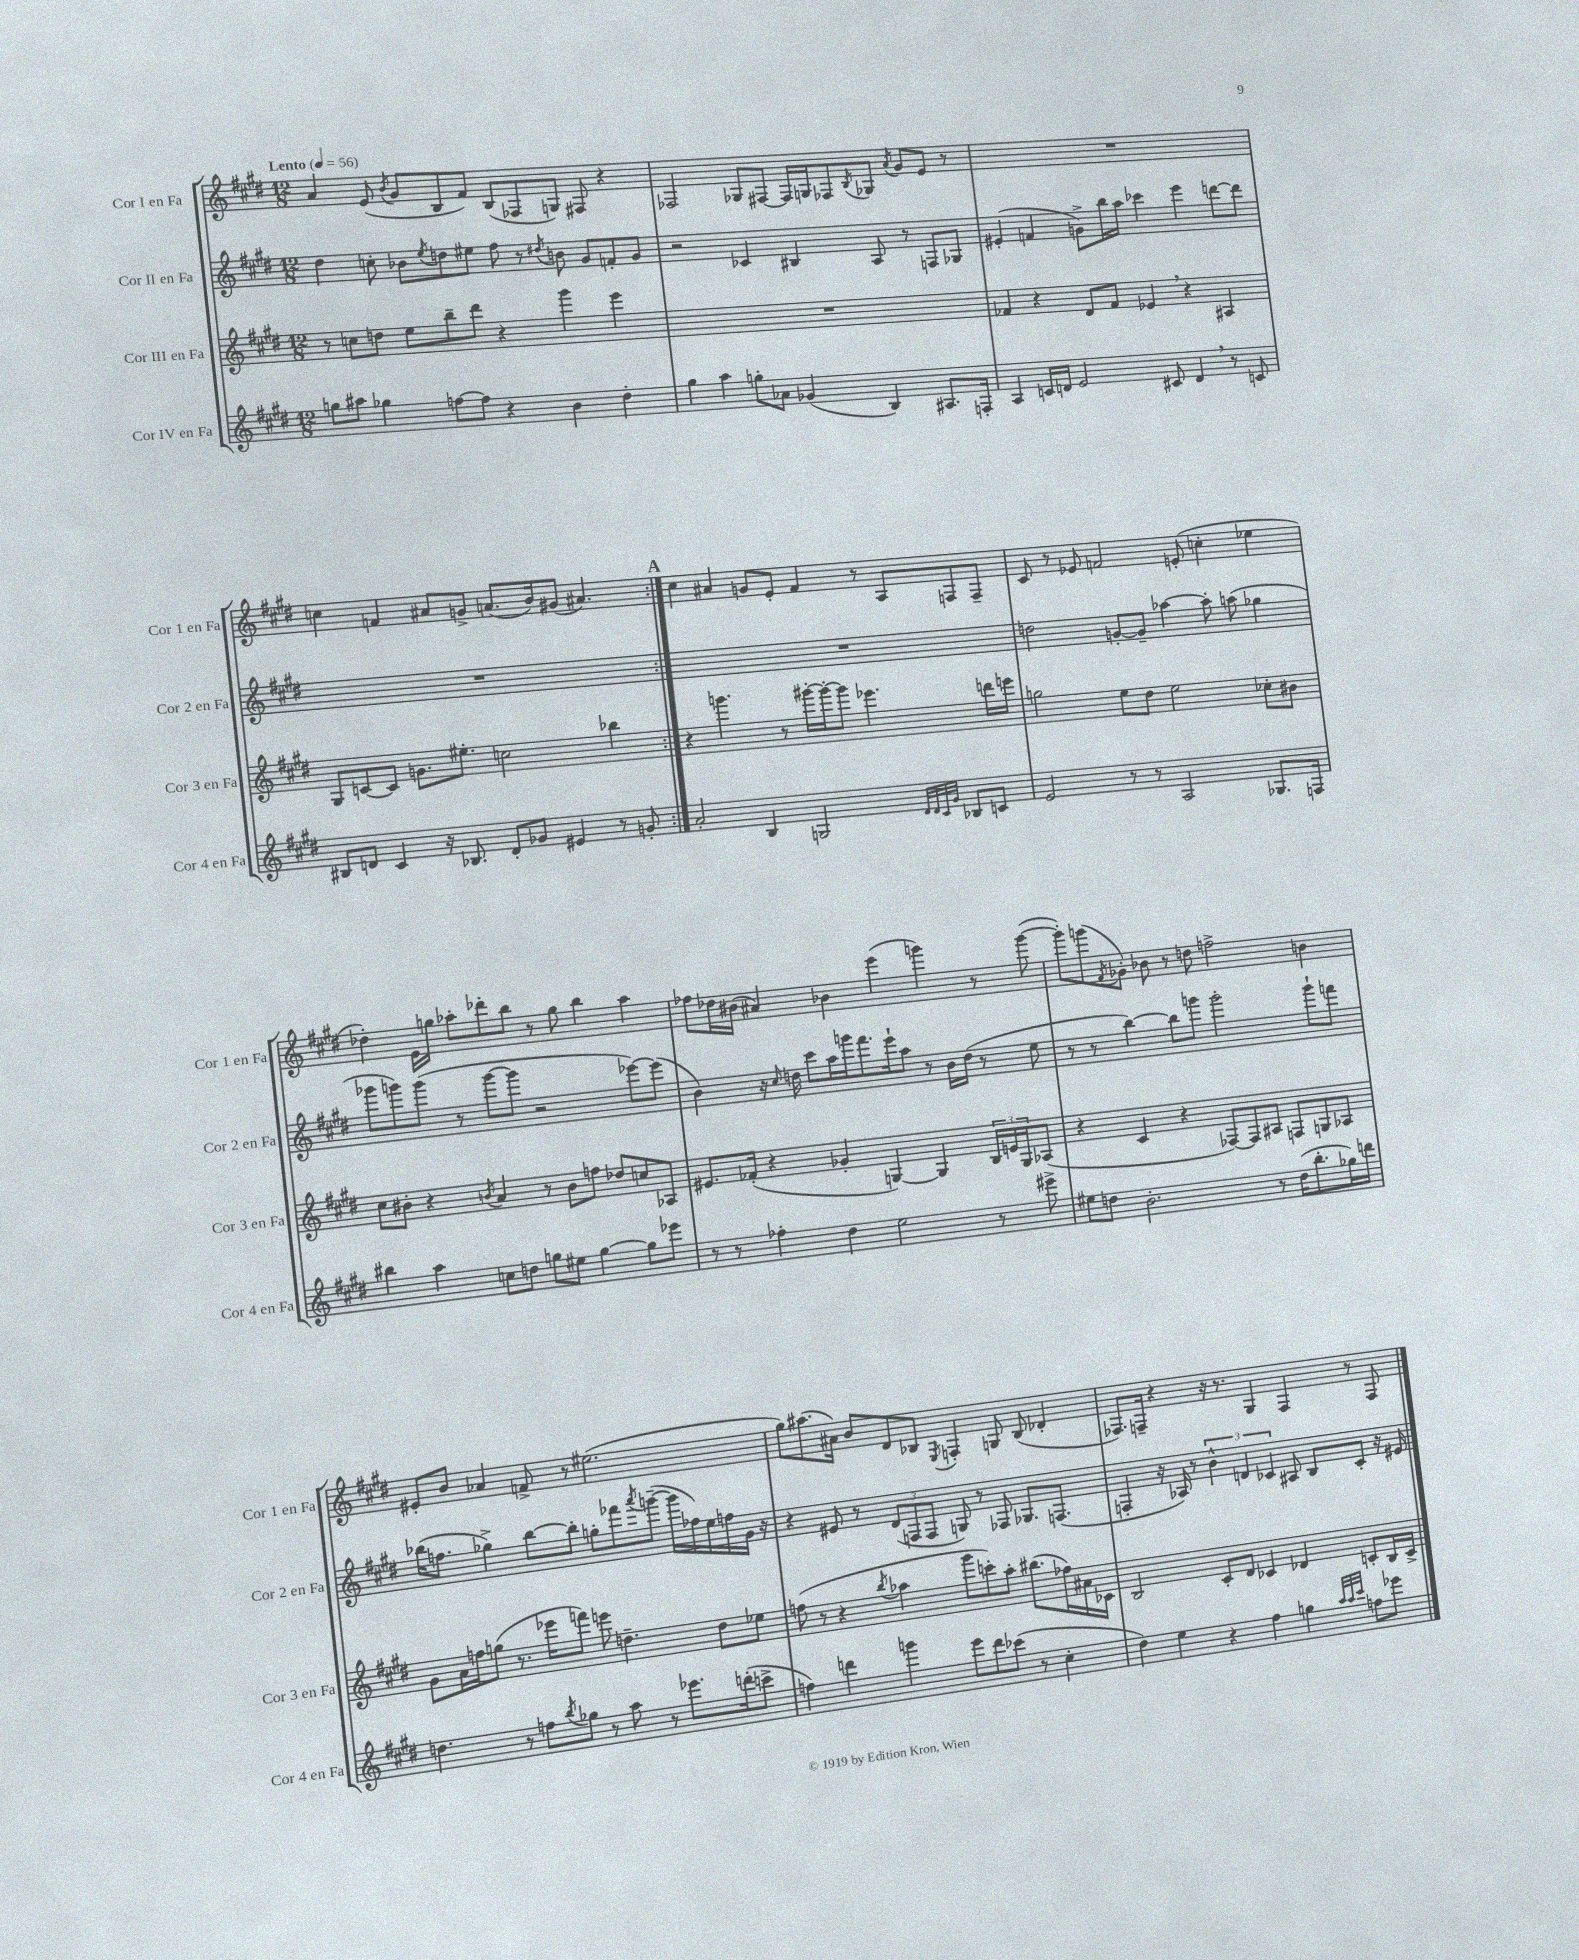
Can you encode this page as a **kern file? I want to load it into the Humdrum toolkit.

**kern	**kern	**kern	**kern
*part4	*part3	*part2	*part1
*staff4	*staff3	*staff2	*staff1
*I"Cor IV en Fa	*I"Cor III en Fa	*I"Cor II en Fa	*I"Cor I en Fa
*I'Cor 4 en Fa	*I'Cor 3 en Fa	*I'Cor 2 en Fa	*I'Cor 1 en Fa
*clefG2	*clefG2	*clefG2	*clefG2
*k[f#c#g#d#]	*k[f#c#g#d#]	*k[f#c#g#d#]	*k[f#c#g#d#]
*M12/8	*M12/8	*M12/8	*M12/8
*MM56	*MM56	*MM56	*MM56
=1	=1	=1	=1
!	!	!	!LO:TX:a:B:t=Lento
8ggn\L	8r	4dd#\	4a/
8aa#X\J	8ccn\L	.	.
4gg-X\	8ddn\J	8ccn'\	(8e/
.	.	.	8qb/
.	8ee\L	8b-X\L	8g#/L
.	.	8qee/	.
[8ffn\L	8bb~\	8ddn\	8B/
8ff\J]	8ddd#\J	8ee#X\J	8f#/J)
4r	4r	8ff#\	(8B/L
.	.	8r	8F-X/
.	.	8qdd#X/	.
4b\	4ggg#\	8bn\	8Gn/J)
.	.	8g#/L	8F#X/
4dd#'\	4eee\	8fn'/	4r
.	.	8g#/J	.
=2	=2	=2	=2
4gg#\	1.r	2r	2F-X/
4aa\	.	.	.
8ggn'\L	.	4c-X/	8G-X/L
8a-X\J	.	.	[8F#X/J
(4g-X/	.	4B#X/	16F#/LL]
.	.	.	16Gn/J
.	.	.	8F-X/
.	.	.	8qB/
4B/)	.	8A/	8G-X/J
.	.	.	8qa/
.	.	8r	8g#/L
8.A#X/L	.	8Fn/L	8e/J
.	.	8G-X/J	8r
16Fn'/Jk	.	.	.
=3	=3	=3	=3
4A/	4f-X/	(4e#X'/	1.r
16cn/LL	4r	4fn/	.
16dn/JJ	.	.	.
2e/	.	.	.
.	8d#/L	8gn^\L)	.
.	8f-/J	16bb\L	.
.	.	16aa\JJ	.
.	4e-X,/	4ccc-X\	.
8c#X/	.	.	.
4d,/	4r	4eee\	.
8r	4A#X/	[8dddn\L	.
8cn/	.	8ddd\J]	.
!!LO:LB:g=z
=4	=4	=4	=4
8B#X/L	8G#/L	1.r	4ccn\
8dn/J	[8cn/	.	.
4c#/	8c/J]	.	4fn/
.	8.gn\L	.	.
16r	.	.	8a#X/L
8.B-X/	8.ee#X'\J	.	.
.	.	.	8gn^/J
8d'/L	2ccn\	.	(8.an/L
8g-X/J	.	.	.
.	.	.	16b/k)
4e#X/	.	.	(8g#X/J
.	.	.	4.a#X/)
8r	4bb-X\	.	.
8gn'/	.	.	.
!!LO:REH:place=s1:t=A
=5:|!	=5:|!	=5:|!	=5:|!
2a'/	4r	1.r	4cc#\
.	4.gggn\	.	4a#X/
4B/	.	.	8gn/L
.	8r	.	8e'/J
2Gn/	[16ggg#X'\LL	.	4f#/
.	16ggg#'\J_	.	.
.	8ggg#\J]	.	.
.	4.eee-X\	.	8r
.	.	.	8A/L
32qqd#/LLL	.	.	.
32qqd#/	.	.	.
32qqc#/	.	.	.
32qqg#/JJJ	.	.	.
8B-X/L	.	.	8Fn/
8cn/J	16dddn\LL	.	8F~/J
.	16eeen\JJ	.	.
=6	=6	=6	=6
2e/	2ggn\	2ddn\	8c#/
.	.	.	8r
.	.	.	8e-X/
.	.	.	2fn/
8r	8ee\L	[8gn'/L	.
8r	8dd#\J	8g~/J]	.
2A/	2ee\	[4aa-X\	.
.	.	.	(8en'/
.	.	8aa-'\]	4ccn'\
.	.	(8aan\	.
8.G-X/L	8cc-X'\L	4gg-X\	4ee-X\
.	8b#X\J	.	.
16Fn/Jk	.	.	.
!!LO:LB:g=z
=7	=7	=7	=7
4bb#X\	8cc#\L	8ggg-X\L	4dd-X'\)
.	8b#X'\J	8gggn\)	.
4aa\	4r	(8ggg\J	16e\LL
.	.	.	16ggn\JJ
.	.	8r	8aa-X'\L
.	8qbn/	.	.
8ccn\L	4a/	[8ggg\L	8ddd-X'\
8ddn\J	.	8ggg\J]	8bb\J
8ggn\L	8r	2r	8r
8ee#X\J	8b\L	.	8gg\
[4gg\	8ffn\J	.	4bb\
.	8dd-X/L	.	.
8gg\L]	8ccn/	[8eee-X\L)	4aa-\
8eee-X\J	8A-X/J	(8eee-\J]	.
=8	=8	=8	=8
8r	8.e#X/L	4b\)	8ff-X\L
8r	.	.	16dd-X\L
.	(16f-X'/Jk	.	(16b#X\JJ
4ff-X'\	4r	16r	4a#X/)
.	.	16qqcc#/	.
.	.	16ddn\	.
.	.	8ccc#\L	.
4dd#\	4g-X'/	16aa\L	4b-X\
.	.	16gggn\J	.
.	.	8.fff#\	.
2ee\	[4Gn/)	.	(4eee\
.	.	16eee`\k	.
.	.	8aa\J	.
.	4G/]	8r	4gggn\)
.	.	16b\LL	.
.	.	(16dd\JJ	.
8r	24B/LL	8r	8r
.	24en/	.	.
.	24G/J	.	.
8eee#X^\	(8A-X/J	8ee\	([8ggg\
=9	=9	=9	=9
8ee#X\L	4r	8r	8ggg'\L])
8ddn\J	.	8r	(8gggn\
.	.	.	8qf#/
2.b'\	4c#/	[4bb\)	8g-X'\J)
.	.	.	8b-X\
.	4r	8bb\L]	8r
.	.	8gggn\J	8ddn\
.	[8F-X/L)	2ggg'\	2ffn^\
.	8F-/]	.	.
8r	8A#X/J	.	.
(16dd\KL	8Fn/L	.	.
8.bb'\	.	.	.
.	8Gn/	8ggg`\L	4bn\
16gg-X\L)	8A-X/J	8fffn\J	.
16dddn\JJ	.	.	.
!!LO:LB:g=z
=10	=10	=10	=10
4.ddn\	8g#\L	(16bb-X\KL	8e#X'/L
.	.	8.ffn\J	.
.	16a\L	.	8b/J
.	16ffn\J	.	.
.	(8ggn\J	4gg-X^\)	4a-X/
8r	8.r	.	.
8ffn\L	.	[8bb-\L	8fn^/
.	16eee-X\KL	.	.
8qbb/	.	.	.
8gg-X\J	8fffn\J)	8bb-'\J]	8r
8r	8eeen\	8ggn'\L	(2.ee#X\
8aa\	4.ddn~\	8fff-X\	.
.	.	8qaaa/	.
8r	.	([8gggn~\J	.
8.eee-X\L	.	16ggg\LL]	.
.	.	16ff-X\)	.
.	8dd\L	16ee\	.
(16dddn'\k	.	16ffn\	.
8cccn^\J	8ee-X\J	16g#\JJ	.
.	.	16r	.
=11	=11	=11	=11
4ffn\)	(8ffn\	4r	8gg#\L)
.	8r	.	(8.aa#X\
4dddn\	4r	8e#X/	.
.	.	.	16a#X\Jk)
.	.	8r	8b/L
.	8qbb/	.	.
4gggn\	4aa-X\	(12d#/L	8d#/
.	.	12Fn/	.
.	.	.	8B-X/J
.	.	12F/J	.
.	.	.	8qE/
8eee\L	8ggg#\L	8Gn/)	4Fn'/
8ddd\	8cccn'\)	8r	.
(8ccc-X\J	8aa-'\J	8F-X/	8Gn/
8r	(8.bb#X\L	8.G-X/L	(8B-/
4cc#'\	.	.	4d-X'/
.	16ff-X\L)	(8.Fn/J	.
.	16a#X\	.	.
.	16c-X\JJ	.	.
=12	=12	=12	=12
4dd#\)	2B/	4Fn'/	8.F-X/L)
.	.	.	16Fn~/Jk
4ee\	.	16r	4r
.	.	16A-X/)	.
.	.	8r	.
4r	8c#'/L	6b^^\	16r
.	.	.	8.r
.	8d#/J	.	.
.	.	6dn/	.
4ff#\	4c-X/	.	4G#/
.	.	6c-X/	.
4ggn\	4d-X/	8A#X/	4F/
.	.	8B/L	.
32qqaa/LLL	.	.	.
32qqaa/	.	.	.
32qqccc#/JJJ	.	.	.
8ffn\L	8cn'/L	8c-'/J	8r
8eee-X\J	16B/L	16r	8F/
.	16c^/JJ	16e#X/	.
==	==	==	==
*-	*-	*-	*-
